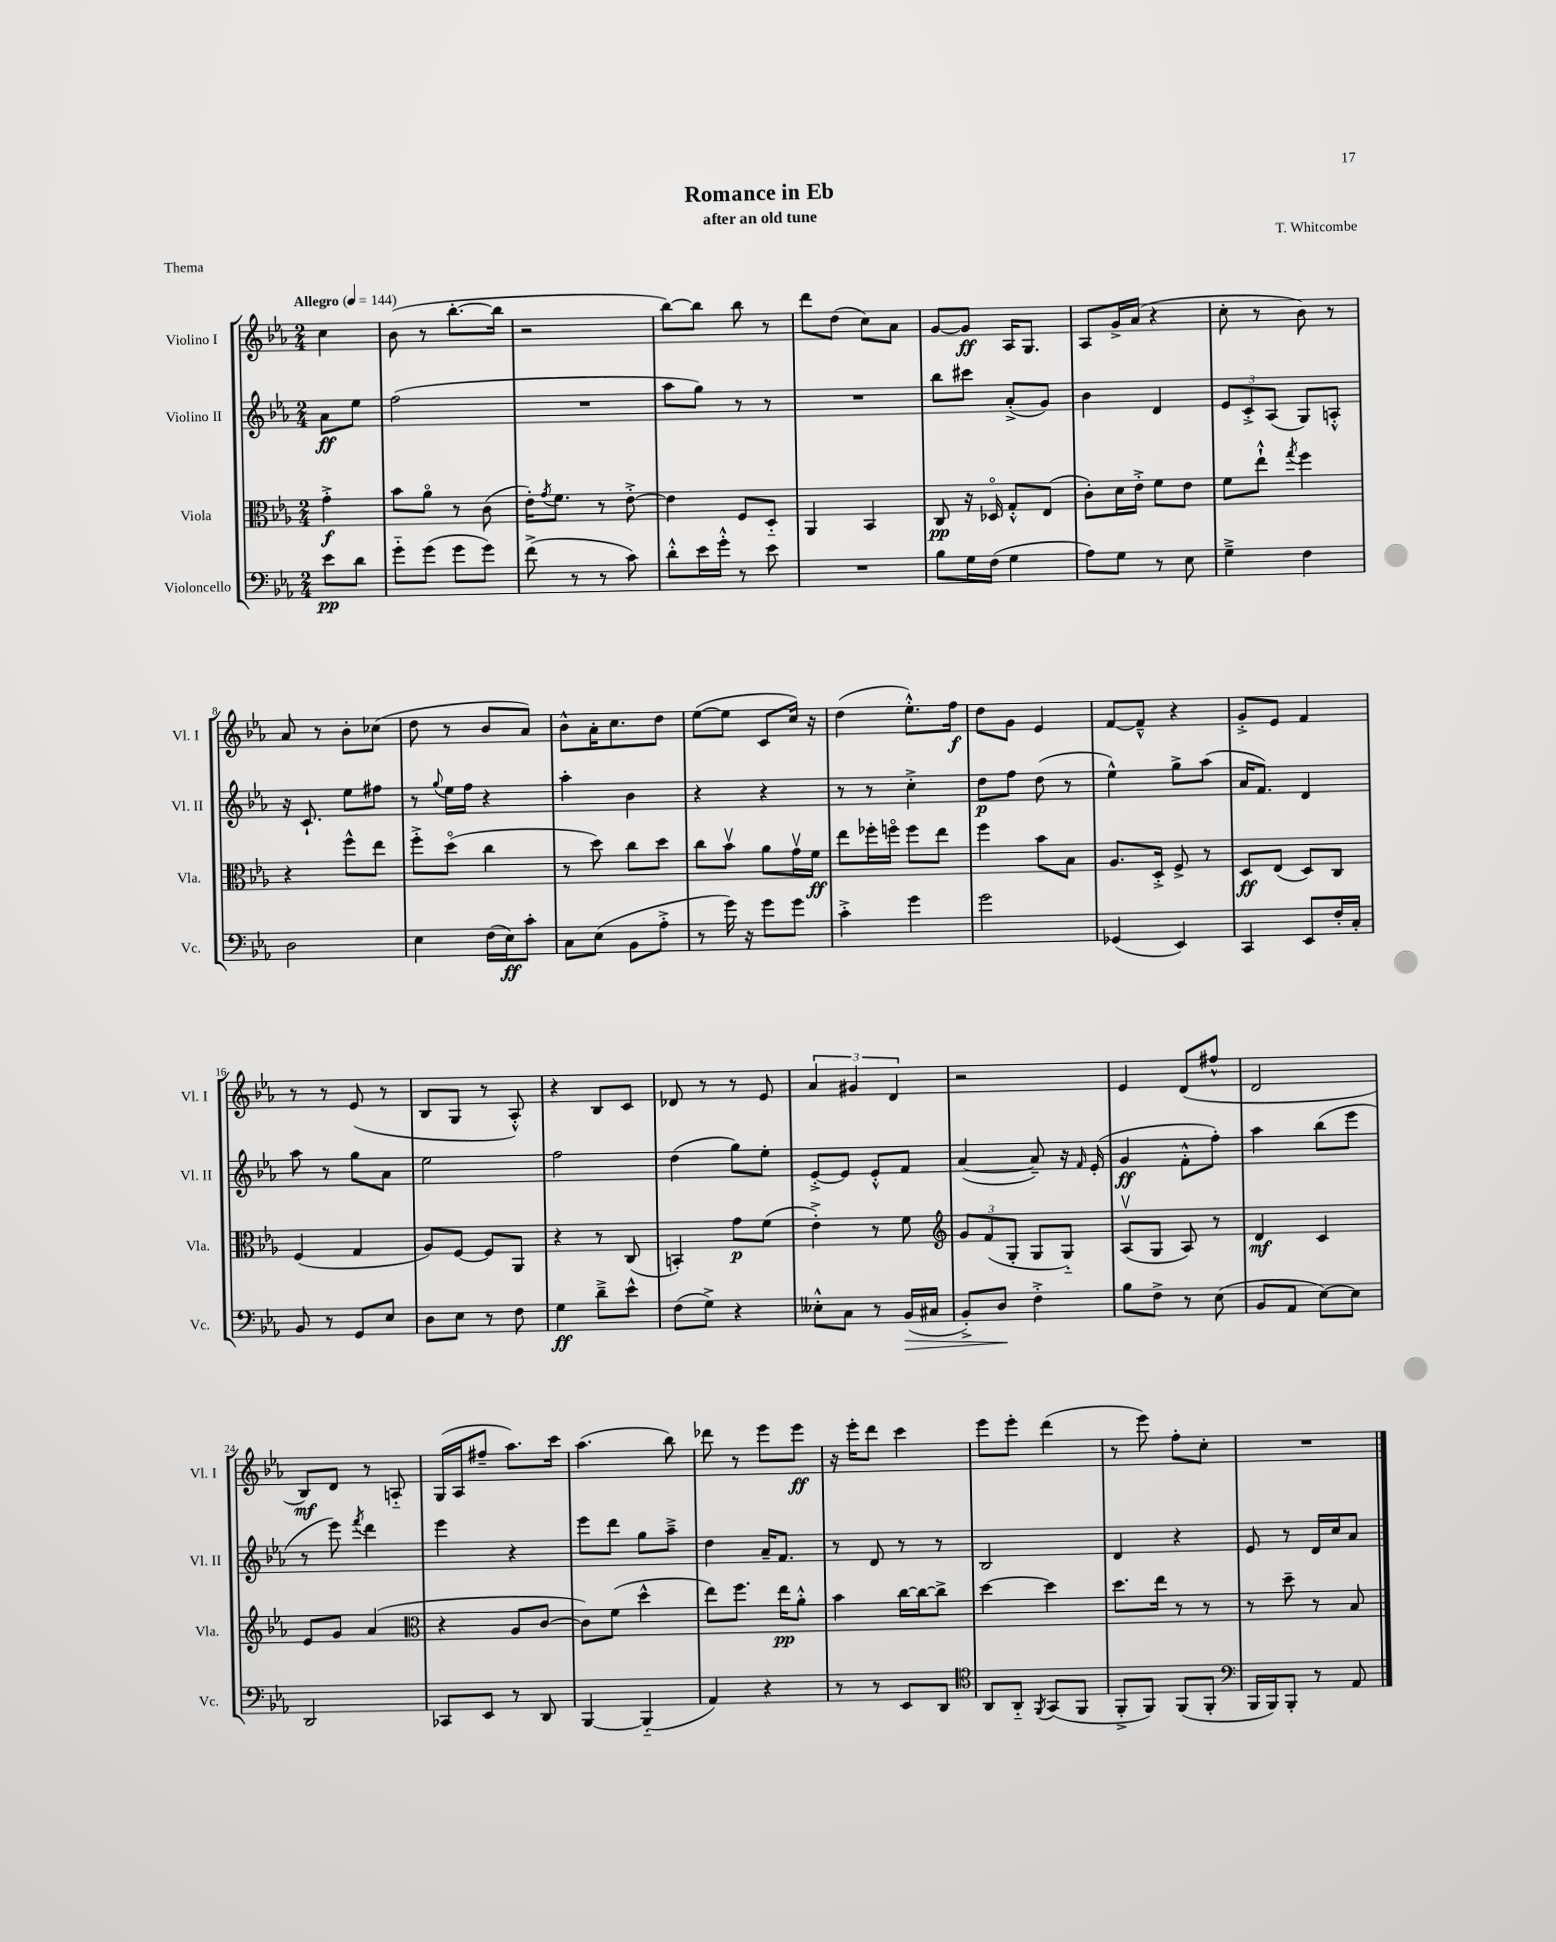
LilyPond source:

\header { title = "Romance in Eb" composer = "T. Whitcombe" subtitle = "after an old tune" piece = "Thema" }
<<
\new StaffGroup <<
\new Staff = "s0" \with { instrumentName = "Violino I" shortInstrumentName = "Vl. I" } {
    \clef treble \key ees \major \numericTimeSignature \time 2/4 \partial 4 \tempo "Allegro" 4 = 144
    c''4 |
    bes'8( r8 bes''8.~-. bes''16 |
    r2 |
    bes''8~) bes''8 bes''8 r8 |
    d'''8 d''8( c''8) aes'8 |
    g'8~ g'8\ff aes16 g8. |
    aes8 g'16-> aes'16( r4 |
    c''8-. r8 bes'8) r8 |
    aes'8 r8 bes'8-. ces''8( |
    d''8 r8 bes'8 aes'8) |
    bes'8-^ aes'16-. c''8. d''8 |
    ees''8~( ees''8 c'8 c''16) r16 |
    d''4( ees''8.-.-^) f''16\f |
    d''8 g'8 ees'4 |
    f'8~ f'8---^ r4 |
    g'8-.-> ees'8 f'4 |
    r8 r8 ees'8( r8 |
    bes8 g8 r8 aes8-.-^) |
    r4 bes8 c'8 |
    des'8 r8 r8 ees'8 |
    \tuplet 3/2 { aes'4 gis'4 d'4 } |
    r2 |
    ees'4 d'8( fis''8-^ |
    d'2 |
    bes8\mf) d'8 r8 a8-_ |
    g16( aes16 fis''8-- aes''8.) c'''16 |
    aes''4.( bes''8) |
    des'''8 r8 ees'''8 ees'''8\ff |
    r16 ees'''16-. d'''8 c'''4 |
    ees'''8 ees'''8-. d'''4( |
    r8 ees'''8) f''8-. c''8-. |
    R2 \bar "|." |
}
\new Staff = "s1" \with { instrumentName = "Violino II" shortInstrumentName = "Vl. II" } {
    \clef treble \key ees \major \numericTimeSignature \time 2/4 \partial 4
    aes'8\ff ees''8 |
    f''2( |
    R2 |
    aes''8 g''8) r8 r8 |
    R2 |
    bes''8 cis'''8 aes'8-.->( g'8) |
    bes'4 d'4 |
    \tuplet 3/2 { ees'8 c'8-.-> aes8( } g8) a8-.-^ |
    r16 c'8.-! ees''8 fis''8 |
    r8 \appoggiatura { g''8 } ees''16 f''16 r4 |
    aes''4-. bes'4 |
    r4 r4 |
    r8 r8 c''4-.-> |
    d''8\p f''8 d''8( r8 |
    ees''4-^) g''8-> aes''8( |
    aes'16 f'8.) d'4 |
    aes''8 r8 g''8 aes'8 |
    ees''2 |
    f''2 |
    d''4( g''8) ees''8-. |
    ees'8~-.-> ees'8 ees'8-.-^ f'8 |
    aes'4~( aes'8--) r16 \grace { f'16 } ees'16-.( |
    g'4\ff f'8-.-^ f''8-.) |
    aes''4 bes''8( ees'''8 |
    r8 ees'''8) \acciaccatura { f'''8 } d'''4 |
    ees'''4 r4 |
    ees'''8 d'''8 g''8 aes''8---> |
    d''4 aes'16-- f'8. |
    r8 d'8 r8 r8 |
    bes2 |
    d'4 r4 |
    ees'8 r8 d'16 c''16 aes'8 \bar "|." |
}
\new Staff = "s2" \with { instrumentName = "Viola" shortInstrumentName = "Vla." } {
    \clef alto \key ees \major \numericTimeSignature \time 2/4 \partial 4
    g'4-.->\f |
    bes'8 aes'8\flageolet r8 c'8( |
    ees'16-.) \acciaccatura { g'8 } f'8. r8 ees'8~-.-> |
    ees'4 f8 d8-_ |
    aes,4 bes,4 |
    c8\pp r16 des16\flageolet g8-.-^ ees8( |
    c'8-.) d'16 ees'16-.-> f'8 ees'8 |
    f'8 ees''8-!-^ \acciaccatura { g''8 } f''4 |
    r4 f''8-^ ees''8 |
    f''8-.-> d''8\flageolet( c''4 |
    r8 d''8) c''8 d''8 |
    c''8 bes'8\upbow aes'8 g'16\upbow f'16\ff |
    ees''8 fes''16-. f''16\flageolet f''8 ees''8 |
    f''4 bes'8 bes8 |
    aes8. d16-.-> f8-> r8 |
    d8\ff ees8( d8) c8 |
    f4( g4 |
    aes8) f8~ f8 aes,8 |
    r4 r8 c8( |
    b,4-.) g'8\p f'8( |
    ees'4-.->) r8 f'8 |
    \clef treble \tuplet 3/2 { g'8 f'8( g8-. } g8 g8-_) |
    aes8\upbow( g8 aes8) r8 |
    d'4\mf c'4 |
    ees'8 g'8 aes'4( |
    \clef alto r4 aes8 c'8~ |
    c'8) f'8( d''4-^ |
    ees''8) f''8. ees''16\pp aes'8-.-^ |
    bes'4 c''16~ c''16~ c''8-> |
    d''4~ d''4 |
    d''8. ees''16 r8 r8 |
    r8 d''8-- r8 bes8 \bar "|." |
}
\new Staff = "s3" \with { instrumentName = "Violoncello" shortInstrumentName = "Vc." } {
    \clef bass \key ees \major \numericTimeSignature \time 2/4 \partial 4
    ees'8\pp d'8 |
    g'8-_ g'8( g'8 g'8) |
    f'8->( r8 r8 c'8) |
    d'8-.-^ ees'16 g'16-.-^ r8 ees'8 |
    R2 |
    bes8 g16 f16( g4 |
    aes8) g8 r8 ees8 |
    g4---> f4 |
    d2 |
    ees4 f16( ees16\ff) c'8-. |
    c8 ees8( bes,8 aes8-.-> |
    r8 g'16) r16 g'8 g'8 |
    c'4-.-> g'4 |
    g'2 |
    ges,4( ees,4) |
    c,4 ees,8 f16-. c16-. |
    bes,8 r8 g,8 ees8 |
    d8 ees8 r8 f8 |
    g4\ff d'8---> ees'8-^ |
    f8( g8->) r4 |
    eeses8-.-^ c8 r8 bes,16\>( cis16 |
    bes,8-.->) d8\! f4-.-> |
    bes8 f8-> r8 ees8( |
    bes,8 aes,8 ees8~) ees8 |
    d,2 |
    ces,8 ees,8 r8 d,8 |
    bes,,4~ bes,,4-_( |
    aes,4) r4 |
    r8 r8 ees,8 d,8 |
    \clef tenor aes,8 aes,8-_ \acciaccatura { f,8 } g,8( f,8 |
    f,8-.-> f,8) f,8( f,8-. |
    \clef bass bes,,16 bes,,16) bes,,8-. r8 aes,8 \bar "|." |
}
>>
>>
